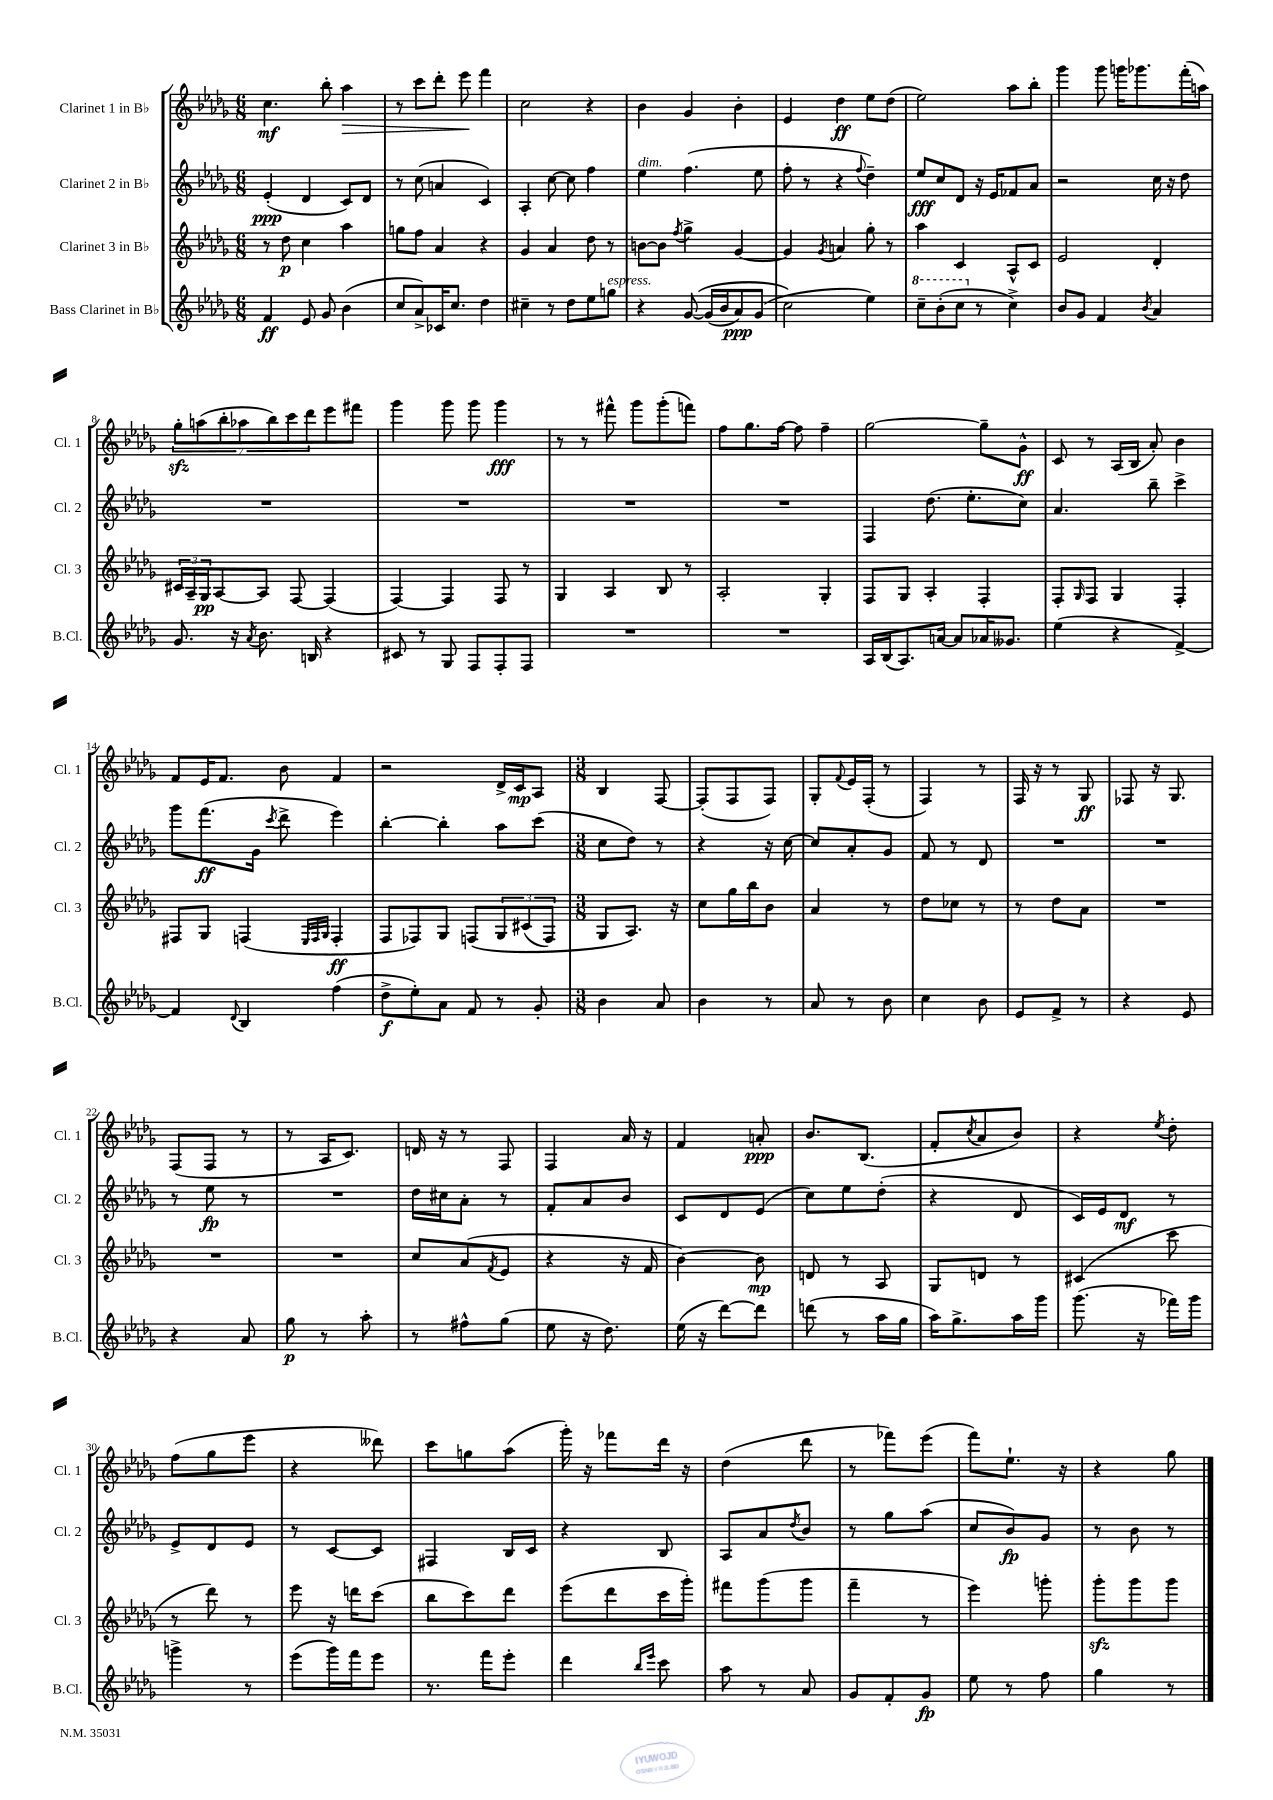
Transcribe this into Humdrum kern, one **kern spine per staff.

**kern	**kern	**kern	**kern
*staff4	*staff3	*staff2	*staff1
*clefG2	*clefG2	*clefG2	*clefG2
*k[b-e-a-d-g-]	*k[b-e-a-d-g-]	*k[b-e-a-d-g-]	*k[b-e-a-d-g-]
*M6/8	*M6/8	*M6/8	*M6/8
4f	8r	(4e-'	4.cc
.	8dd-	.	.
8e-	4cc	4d-	.
8g-	.	.	8bb-'
(4b-	4aa-	8c)	4aa-
.	.	8d-	.
=	=	=	=
8cc	8gg	8r	8r
8a-^)	8ff	(8cc	8ccc
16c-	4a-	4a	8ddd-'
8.cc	.	.	.
.	.	.	8eee-
4dd-	4r	4c)	4fff
=	=	=	=
4cc#~	4g-	4A-'	2cc
8r	4a-	[8cc	.
8dd-	.	8cc]	.
8ee-	8dd-	4ff	4r
8gg	8r	.	.
=	=	=	=
4r	[8b	4ee-	4b-
.	8b]	.	.
.	8qff	.	.
&([8g-	4gg-^	(4.ff	4g-
(16g-]	.	.	.
16b-	.	.	.
8a-)	[4g-	.	4b-'
(8g-	.	8ee-	.
=	=	=	=
2cc&)	4g-]	8ff'	4e-
.	.	8r	.
.	8qg-	.	.
.	4a	4r	4dd-
.	.	8qqff	.
4ee-)	8gg-'	4dd-~)	8ee-
.	8r	.	(8dd-
=	=	=	=
8ccc~	4aa-	8ee-	2ee-)
(8bb-'	.	8cc	.
8ccc	4c	8d-	.
8r	.	16r	.
.	.	16e-	.
4cc^)	8A-^^	8f-	8aa-
.	8c	8a-	8bb-'
=	=	=	=
8b-	2e-	2r	4ggg-
8g-	.	.	.
4f	.	.	8ggg-
.	.	.	16ggg
.	.	.	8.ggg-
8qb-	.	.	.
4a-	4d-'	16cc	.
.	.	16r	.
.	.	8dd-	(16fff'
.	.	.	16aa)
=	=	=	=
8.g-	24c#	2.r	14gg-'
.	24A-~	.	.
.	.	.	(14aa
.	24G-	.	.
.	[8A-	.	.
.	.	.	14bb-'
16r	.	.	.
.	.	.	14aa-
8qa-	.	.	.
8.b-	8A-]	.	.
.	.	.	14bb-)
.	.	.	14ccc
.	[8F	.	.
.	.	.	14ddd-
16B	.	.	.
4r	(4F]	.	8eee-
.	.	.	8fff#
=	=	=	=
8c#	[4F)	2.r	4ggg-
8r	.	.	.
8G-	4F]	.	8ggg-
8F	.	.	8ggg-
8F'	8F	.	4ggg-
8F	8r	.	.
=	=	=	=
2.r	4G-	2.r	8r
.	.	.	8r
.	4A-	.	8fff#^^
.	.	.	8ggg-
.	8B-	.	(8ggg-'
.	8r	.	8fff)
=	=	=	=
2.r	2A-'	2.r	8ff
.	.	.	8.gg-
.	.	.	[16ff
.	.	.	8ff]
.	4G-'	.	4ff~
=	=	=	=
16A-	8F	4F	[2gg-
(16B-	.	.	.
8.A-)	8G-	.	.
.	4A-'	(8.dd-	.
[16a	.	.	.
8a]	.	.	.
.	.	8.ee-'	.
16a-	4F'	.	8gg-~]
8.g--	.	.	.
.	.	8cc)	8g-^^
=	=	=	=
(4ee-	8F'	4.a-	8c
.	16qqG-	.	.
.	8F	.	8r
4r	4G-	.	(16A-
.	.	.	16B-
.	.	8bb-~	8a-')
[4f^)	4F'	4ccc^	4b-
=	=	=	=
4f]	8F#	8ggg-	8f
.	8G-	(8.fff	16e-
.	.	.	8.f
8qqd-	.	.	.
4B-	(4F	.	.
.	.	16g-	.
.	.	8qccc	.
.	.	8ddd-^	8b-
.	32qqE-	.	.
.	32qqF	.	.
.	32qqG-	.	.
(4ff	4F'	4eee-)	4f
=	=	=	=
8dd-^	8F	[4bb-'	2r
8ee-')	8F-)	.	.
8a-	8G-	4bb-']	.
8f	&(8F	.	.
8r	12G-	8aa-	16d-^
.	.	.	16c
.	(12c#	.	.
8g-'	.	(8ccc	8A-
.	12F)	.	.
=	=	=	=
*M3/8	*M3/8	*M3/8	*M3/8
4b-	8G-	8cc	4B-
.	8.A-&)	8dd-)	.
8a-	.	8r	[8F
.	16r	.	.
=	=	=	=
4b-	8cc	4r	(8F']
.	16gg-	.	8F
.	16bb-	.	.
8r	8b-	16r	8F)
.	.	[16cc	.
=	=	=	=
8a-	4a-	8cc]	8G-'
.	.	.	8qqf
8r	.	8a-'	16e-
.	.	.	(16F'
8b-	8r	8g-	8r
=	=	=	=
4cc	8dd-	8f	4F)
.	8cc-	8r	.
8b-	8r	8d-	8r
=	=	=	=
8e-	8r	4.r	16F
.	.	.	16r
8f^	8dd-	.	8r
8r	8a-	.	8G-
=	=	=	=
4r	4.r	4.r	8F-
.	.	.	16r
.	.	.	8.G-
8e-	.	.	.
=	=	=	=
4r	4.r	8r	(8F
.	.	8ee-	8F
8a-	.	8r	8r
=	=	=	=
8gg-	4.r	4.r	8r
8r	.	.	16A-
.	.	.	8.c)
8aa-'	.	.	.
=	=	=	=
8r	8cc	16dd-	16d
.	.	16cc#	16r
8ff#^^	(8a-	8a-'	8r
.	8qf	.	.
(8gg-	8e-	8r	8F
=	=	=	=
8ee-	4r	8f'	4F
16r	.	8a-	.
8.dd-)	.	.	.
.	16r	8b-	16a-
.	16f	.	16r
=	=	=	=
(16ee-	[4b-)	8c	4f
16r	.	.	.
[8ddd-)	.	8d-	.
8ddd-]	8b-]	(8e-	8a'
=	=	=	=
(8ddd	8d	8cc)	8.b-
8r	8r	8ee-	.
.	.	.	(8.B-
16aa-	8A-	(8dd-'	.
16gg-	.	.	.
=	=	=	=
16aa-)	8G-	4r	8f'
8.gg-^	.	.	.
.	.	.	8qcc
.	8d	.	8a-
16aa-	8r	8d-	8b-)
16ggg-	.	.	.
=	=	=	=
(8.ggg-	(4c#	16c)	4r
.	.	16e-	.
.	.	8d-	.
16r	.	.	.
.	.	.	8qee-
16fff-)	8ccc	8r	8dd-'
16ggg-	.	.	.
=	=	=	=
4ggg^	8r	8e-^	(8ff
.	8ddd-)	8d-	8gg-
8r	8r	8e-	8eee-
=	=	=	=
(8eee-	8eee-	8r	4r
16ggg-)	16r	[8c	.
16fff	16ddd	.	.
8eee-	(8ccc	8c]	8ddd--)
=	=	=	=
8.r	8bb-	4F#	8ccc
.	8ccc)	.	8gg
16fff	.	.	.
8eee-'	8ddd-	16B-	(8aa-
.	.	16c	.
=	=	=	=
4ddd-	(8eee-	4r	16ggg-')
.	.	.	16r
.	8ddd-	.	8fff-
16qqbb-	.	.	.
16qqeee-	.	.	.
8ccc	16ccc	8B-	16ddd-
.	16ggg-')	.	16r
=	=	=	=
8aa-	8fff#	8A-	(4dd-
8r	(8ggg-	8a-	.
.	.	8qdd-	.
8a-	8ggg-	8b-	8ddd-
=	=	=	=
8g-	4fff~	8r	8r
8f'	.	8gg-	8fff-)
8g-	8r	(8aa-	(8eee-
=	=	=	=
8ee-	4eee-)	8cc	8fff)
8r	.	8b-)	8.ee-`
8ff	8ggg'	8g-	.
.	.	.	16r
=	=	=	=
4gg-	8ggg-'	8r	4r
.	8ggg-	8b-	.
8r	8ggg-	8r	8gg-
==	==	==	==
*-	*-	*-	*-
